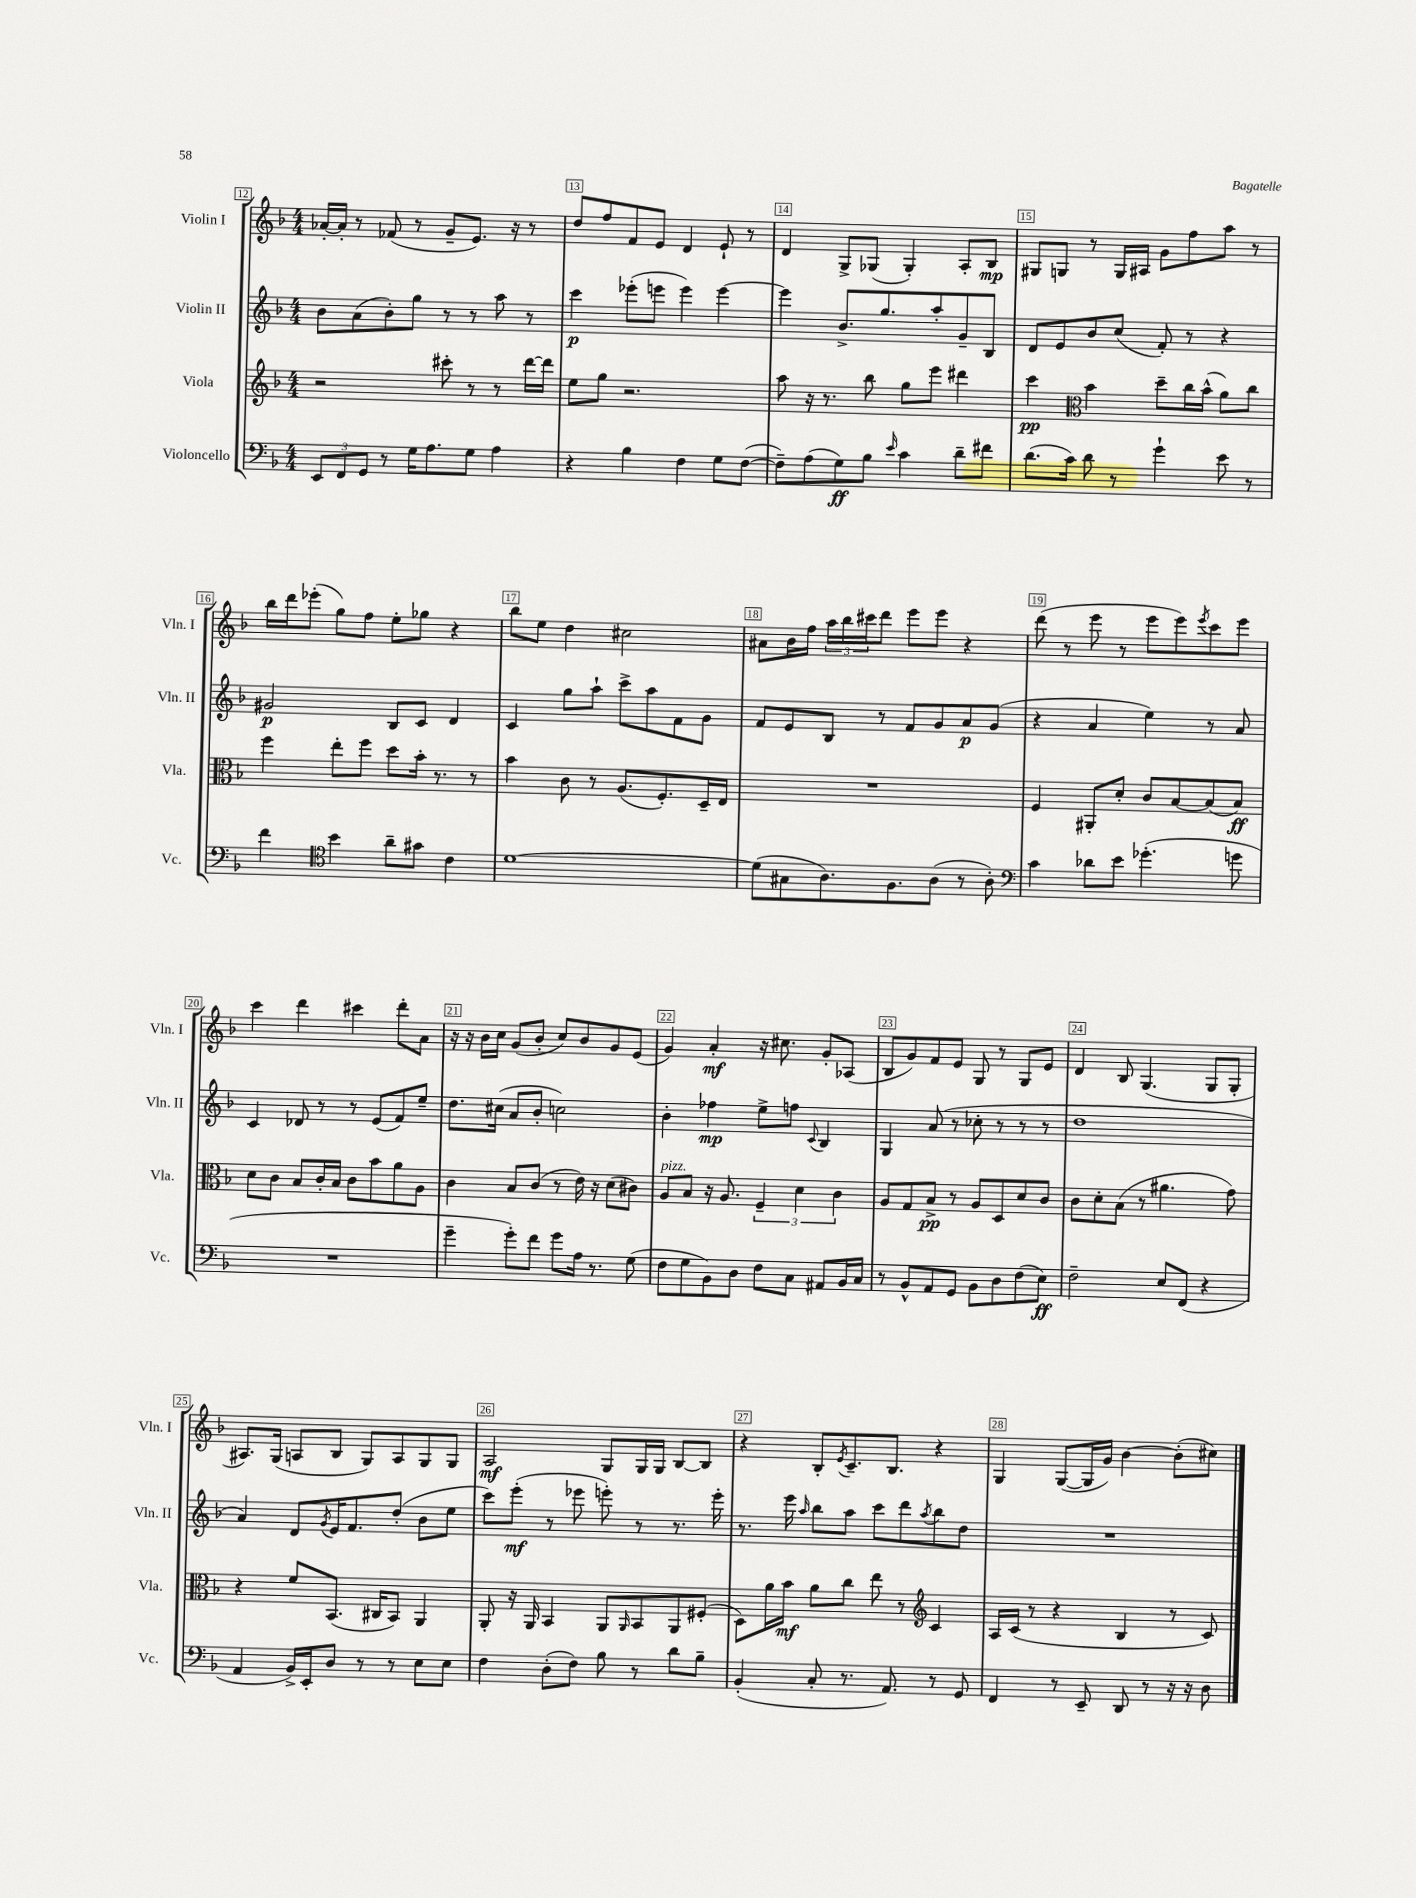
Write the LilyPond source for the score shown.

<<
\new StaffGroup <<
\new Staff = "s0" \with { instrumentName = "Violin I" shortInstrumentName = "Vln. I" } {
    \clef treble \key f \major \numericTimeSignature \time 4/4
    aes'16~-. aes'16-. r8 fes'8( r8 g'8-- e'8.) r16 r8 |
    d''8 f''8 f'8 e'8 d'4 e'8-! r8 |
    d'4 g8-> ges8( ges4-.) a8-. bes8\mp |
    gis8 g8 r8 g16 ais16 g'8 f''8 a''8 r8 |
    bes''16 d'''16 ees'''8-.( g''8) f''8 e''8-. ges''8 r4 |
    bes''8 e''8 d''4 cis''2 |
    ais'8 bes'16 f''16 \tuplet 3/2 { a''16 bes''16 cis'''16 } d'''8 e'''8 e'''8 r4 |
    d'''8( r8 e'''8 r8 e'''8 e'''8) \acciaccatura { e'''8 } c'''8 e'''8 |
    c'''4 d'''4 cis'''4 d'''8-. a'8 |
    r16 r16 bes'16 c''16 g'8( bes'8-. c''8) bes'8 g'8 e'8( |
    g'4) a'4-.\mf r16 cis''8. g'8-. aes8( |
    bes8 g'8) f'8 e'8 g8 r8 g8 e'8 |
    d'4 bes8 g4.( g8 g8-. |
    ais8.) g16( a8 bes8 g8) a8 g8 g8 |
    a2\mf g8 g16 g16 bes8~ bes8 |
    r4 bes8-. \acciaccatura { e'8 } c'8.-- bes8. r4 |
    g4 g8~( g16 g'16) bes'4~ bes'8-.( cis''8) \bar "|." |
}
\new Staff = "s1" \with { instrumentName = "Violin II" shortInstrumentName = "Vln. II" } {
    \clef treble \key f \major \numericTimeSignature \time 4/4
    bes'8 a'8( bes'8-.) g''8 r8 r8 a''8 r8 |
    c'''4\p ees'''8-.( e'''8 e'''4) e'''4~ |
    e'''4 bes'8.-> g''8. a''8-. g'8-- bes8 |
    d'8 e'8 bes'8 c''8( f'8-.) r8 r4 |
    gis'2\p bes8 c'8 d'4 |
    c'4 g''8 a''8-! c'''8-> a''8 f'8 g'8 |
    f'8 e'8 bes8 r8 f'8 g'8 a'8\p g'8( |
    r4 a'4 e''4) r8 a'8 |
    c'4 des'8 r8 r8 e'8( f'8) e''8-- |
    d''8. cis''16( a'8 bes'8-. c''2) |
    bes'4-. fes''4\mp e''8-> f''8 \appoggiatura { c'8 } bes4 |
    g4 a'8( r8 ces''8-. r8 r8 r8 |
    d''1 |
    a'4) d'8 \acciaccatura { g'8 } e'16 f'8. d''8-.( bes'8 e''8 |
    c'''8) e'''8-.\mf( r8 ees'''8 e'''8-.) r8 r8. e'''16-. |
    r8. e'''16 \grace { a''16 } bes''8 a''8 c'''8 d'''8 \acciaccatura { a''8 } bes''8 d''8 |
    R1 \bar "|." |
}
\new Staff = "s2" \with { instrumentName = "Viola" shortInstrumentName = "Vla." } {
    \clef treble \key f \major \numericTimeSignature \time 4/4
    r2 cis'''8-. r8 r8 d'''16~ d'''16 |
    e''8 g''8 r2. |
    a''8 r16 r8. bes''8 g''8 e'''8 dis'''4 |
    c'''4\pp \clef alto bes'4 d''8-- c''16 bes'16-^( a'8) c''8 |
    f''4 e''8-. f''8 d''8 bes'16-. r8. r8 |
    bes'4 c'8 r8 a8.( f8.-.) d16-- e16 |
    R1 |
    f4 ais,8-. d'8-. c'8 bes8~ bes8( bes8\ff) |
    d'8 c'8 bes8 c'16-. bes16 c'8 bes'8 a'8 a8 |
    c'4 bes8 c'8( r8 e'16) r16 d'8( cis'8) |
    a8^\markup { \italic "pizz." } bes8 r16 a8. \tuplet 3/2 { f4-- d'4 c'4 } |
    a8 g8 bes8->\pp r8 a8 d8 d'8 c'8 |
    c'8 d'8-. bes8( r8 ais'4. g'8) |
    r4 f'8 bes,8.( cis16 bes,8) a,4 |
    a,8-. r16 a,16 bes,4 a,8 \grace { a,16 } bes,8 a,8 fis8-.( |
    d8) a'16 bes'16\mf a'8 c''8 e''8 r8 \clef treble c'4 |
    a16 c'16( r8 r4 bes4 r8 c'8) \bar "|." |
}
\new Staff = "s3" \with { instrumentName = "Violoncello" shortInstrumentName = "Vc." } {
    \clef bass \key f \major \numericTimeSignature \time 4/4
    \tuplet 3/2 { e,8 f,8 g,8 } r8 g16 a8. g8 a4 |
    r4 bes4 f4 g8 f8~( |
    f8--) a8( g8\ff) bes8 \grace { e'16 } c'4 d'8-- fis'8 |
    d'8.( c'16) d'8 r8 g'4-! e'8 r8 |
    f'4 \clef tenor bes'4 a'8-- gis'8 c'4 |
    d'1~ |
    d'8( gis8 a8.) f8. a8( r8 a8-.) |
    \clef bass c'4 des'8 e'8 ges'4.-.( g'8 |
    R1 |
    g'4-- g'8-.) f'8 g'8 a16 r8. g8( |
    f8 g8 bes,8) d8 f8 c8 ais,8 bes,16 c16 |
    r8 bes,8-^ a,8 g,8 bes,8 d8 f8( e8\ff) |
    f2-- e8 f,8( r4 |
    a,4 bes,16->) e,16-. d8 r8 r8 e8 e8 |
    f4 d8-.( f8) bes8 r8 d'8 bes8-- |
    bes,4-.( c8-. r8. a,8.) r8 g,8 |
    f,4 r8 e,8-- d,8 r8 r16 r16 d8 \bar "|." |
}
>>
>>
\layout { \context { \Score currentBarNumber = #12 \override BarNumber.break-visibility = ##(#f #t #t) barNumberVisibility = #all-bar-numbers-visible \override BarNumber.stencil = #(make-stencil-boxer 0.1 0.3 ly:text-interface::print) } }
